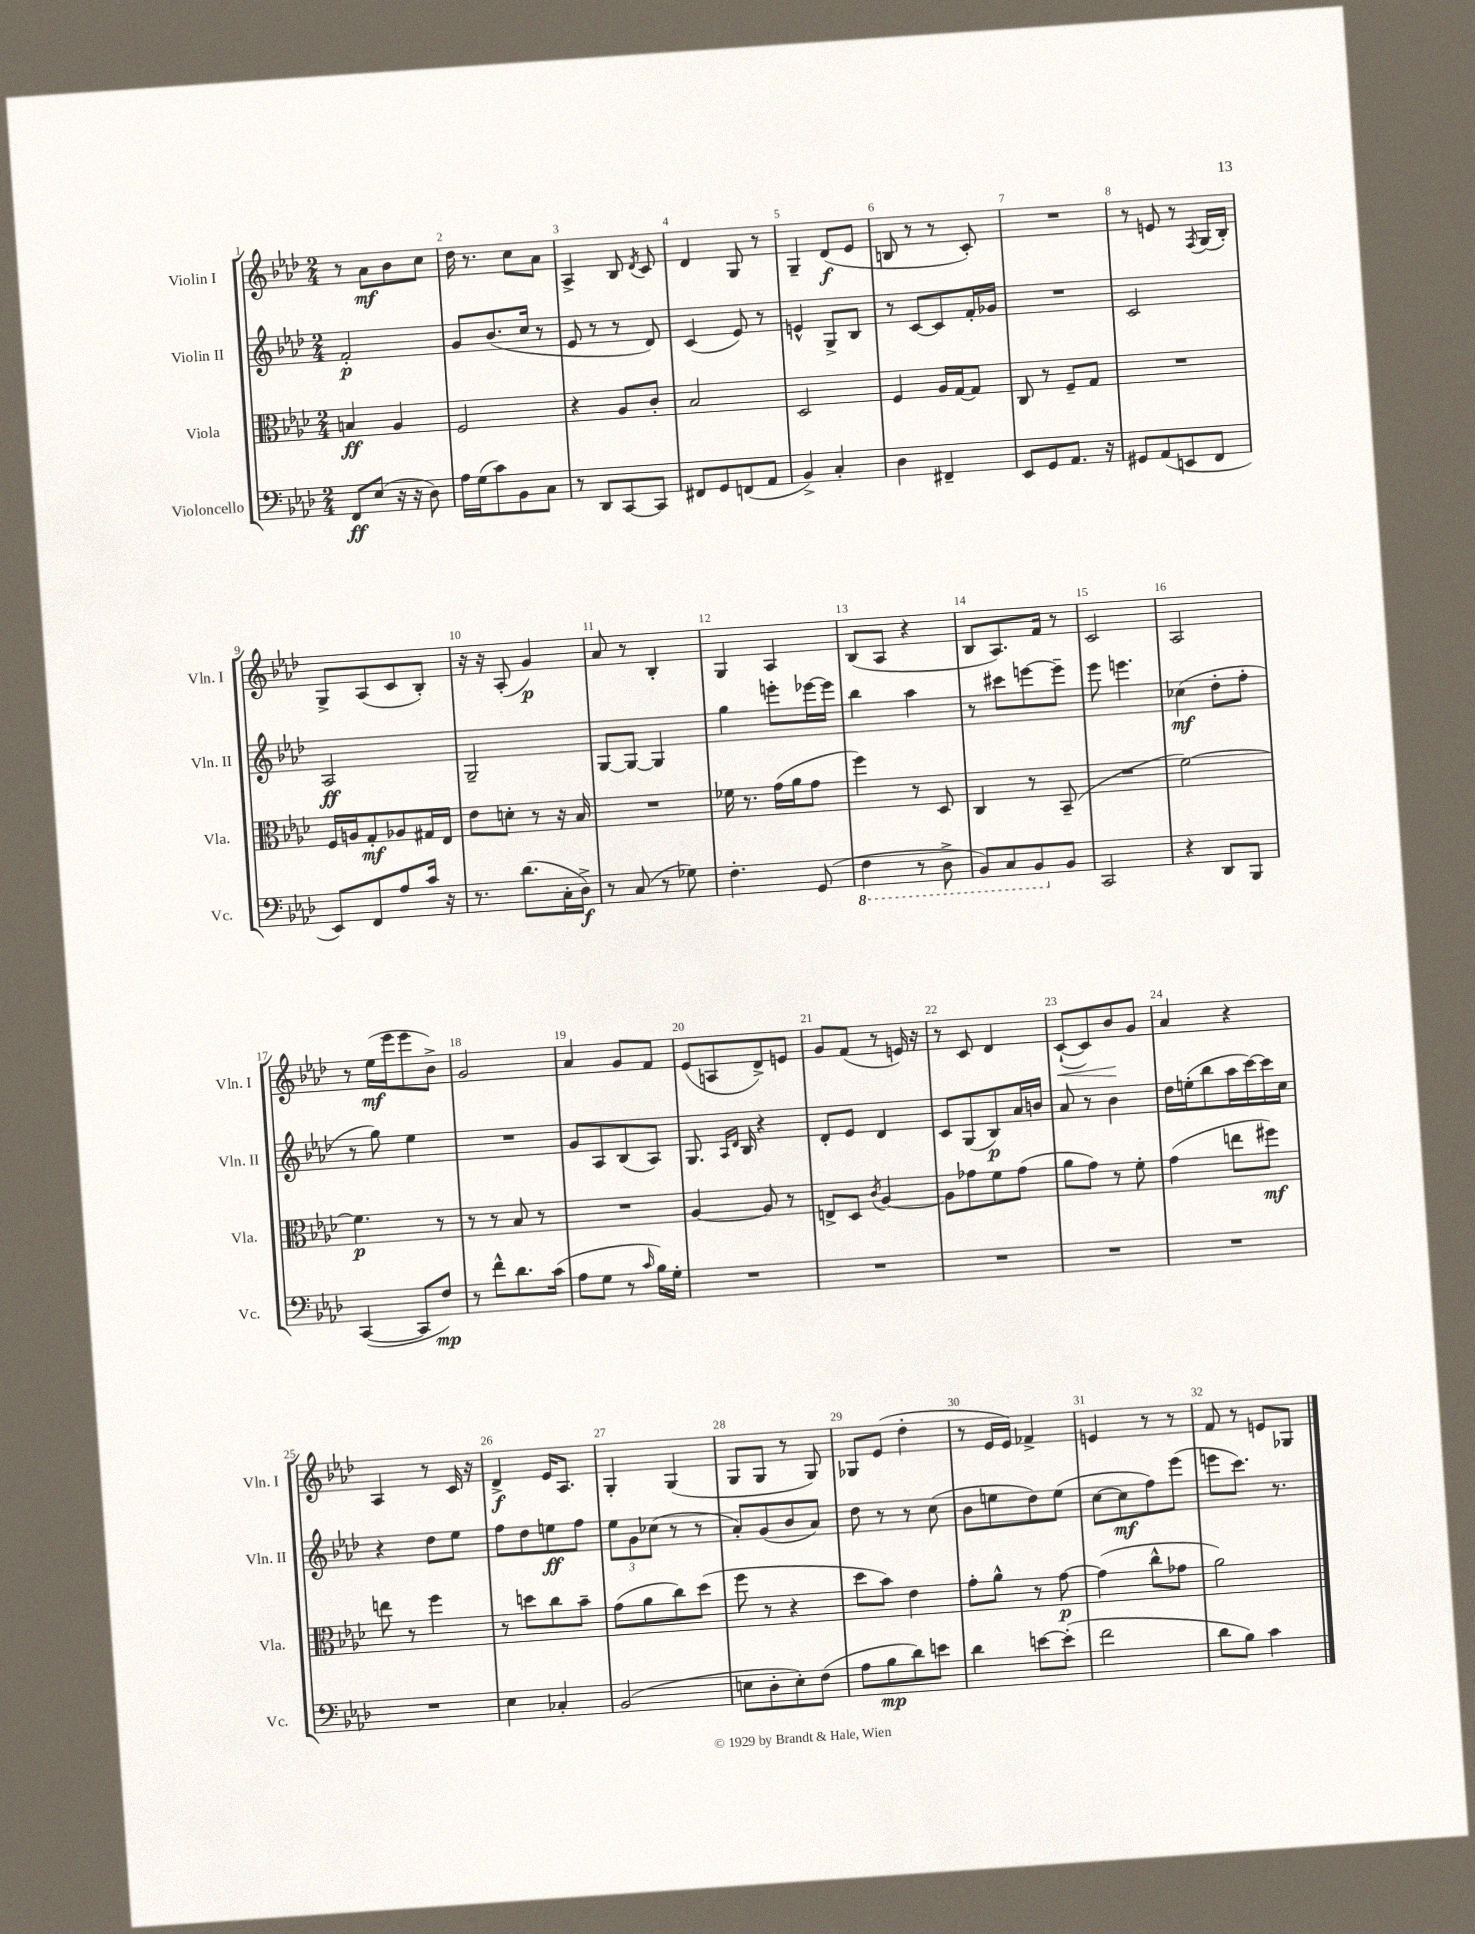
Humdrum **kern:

**kern	**dynam	**kern	**dynam	**kern	**dynam	**kern	**dynam
*part4	*part4	*part3	*part3	*part2	*part2	*part1	*part1
*staff4	*staff4	*staff3	*staff3	*staff2	*staff2	*staff1	*staff1
*I"Violoncello	*	*I"Viola	*	*I"Violin II	*	*I"Violin I	*
*I'Vc.	*	*I'Vla.	*	*I'Vln. II	*	*I'Vln. I	*
*clefF4	*	*clefC3	*	*clefG2	*	*clefG2	*
*k[b-e-a-d-]	*	*k[b-e-a-d-]	*	*k[b-e-a-d-]	*	*k[b-e-a-d-]	*
*M2/4	*	*M2/4	*	*M2/4	*	*M2/4	*
=1	=1	=1	=1	=1	=1	=1	=1
8FF/L	ff	4Bn/	ff	2f'/	p	8r	.
(8E-/J	.	.	.	.	.	8a-\L	mf
16r	.	4A-/	.	.	.	8b-\	.
16r	.	.	.	.	.	.	.
8D-\)	.	.	.	.	.	8cc\J	.
=2	=2	=2	=2	=2	=2	=2	=2
16A-\LL	.	2F/	.	8g/L	.	16dd-\	.
(16G\J	.	.	.	.	.	8.r	.
8c\)	.	.	.	(8.b-/	.	.	.
8BB-\	.	.	.	.	.	8cc\L	.
.	.	.	.	16cc/Jk	.	.	.
8C\J	.	.	.	8r	.	8a-\J	.
=3	=3	=3	=3	=3	=3	=3	=3
8r	.	4r	.	8e-/	.	4A-^/	.
8DD-/L	.	.	.	8r	.	.	.
[8CC/	.	8A-/L	.	8r	.	8B-/	.
.	.	.	.	.	.	8qd-/	.
8CC/J]	.	8c'/J	.	8d-/)	.	8c/	.
=4	=4	=4	=4	=4	=4	=4	=4
8FF#X/L	.	2B-/	.	(4c/	.	4d-/	.
8GG/	.	.	.	.	.	.	.
(8FFn/	.	.	.	8e-/)	.	8G/	.
8AA-/J	.	.	.	8r	.	8r	.
=5	=5	=5	=5	=5	=5	=5	=5
4BB-^/)	.	2D-/	.	4en^^/	.	4G~/	.
4C'/	.	.	.	8G^/L	.	(8d-/L	f
.	.	.	.	8B-/J	.	8e-/J	.
=6	=6	=6	=6	=6	=6	=6	=6
4D-\	.	4F/	.	8r	.	8Bn/	.
.	.	.	.	[8c/L	.	8r	.
4FF#X~/	.	16A-/LL	.	8c/]	.	8r	.
.	.	[16G/J	.	.	.	.	.
.	.	8G/J]	.	16f'/L	.	8c'/)	.
.	.	.	.	16g-X/JJ	.	.	.
=7	=7	=7	=7	=7	=7	=7	=7
8EE-/L	.	8C/	.	2r	.	2r	.
8GG/	.	8r	.	.	.	.	.
8.AA-/J	.	8F~/L	.	.	.	.	.
.	.	8G/J	.	.	.	.	.
16r	.	.	.	.	.	.	.
=8	=8	=8	=8	=8	=8	=8	=8
8GG#X/L	.	2r	.	2c/	.	8r	.
(8AA-/	.	.	.	.	.	8en/	.
8EEn/	.	.	.	.	.	8r	.
.	.	.	.	.	.	8qF/	.
8FF/J	.	.	.	.	.	(16G/LL	.
.	.	.	.	.	.	16B-'/JJ)	.
!!LO:LB:g=z
=9	=9	=9	=9	=9	=9	=9	=9
8EE-/L)	.	16F/LL	.	2A-/	ff	8G^/L	.
.	.	16An/J	.	.	.	.	.
8FF/	.	8G'/	mf	.	.	(8A-/	.
8A-/	.	8A-X/	.	.	.	8c/	.
16c/Jk	.	16G#X/L	.	.	.	8B-'/J)	.
16r	.	16E-/JJ	.	.	.	.	.
=10	=10	=10	=10	=10	=10	=10	=10
8.r	.	8e-\L	.	2G~/	.	16r	.
.	.	.	.	.	.	16r	.
.	.	8dn'\J	.	.	.	(8A-'/	.
(8.d-\L	.	.	.	.	.	.	.
.	.	8r	.	.	.	4g/)	p
16C'\L	.	16r	.	.	.	.	.
16D-^\JJ)	f	16B-/	.	.	.	.	.
=11	=11	=11	=11	=11	=11	=11	=11
8r	.	2r	.	[8G/L	.	8a-/	.
(8C/	.	.	.	8G/J_	.	8r	.
8r	.	.	.	4G/]	.	4B-'/	.
8G-X\)	.	.	.	.	.	.	.
=12	=12	=12	=12	=12	=12	=12	=12
4.F'\	.	16f-X\	.	4gg\	.	4G/	.
.	.	8.r	.	.	.	.	.
.	.	(16g\LL	.	8eeen'\L	.	4A-/	.
.	.	16a-\J	.	.	.	.	.
(8GG/	.	8g\J	.	[16eee-X\L	.	.	.
.	.	.	.	16eee-\JJ]	.	.	.
=13	=13	=13	=13	=13	=13	=13	=13
*8ba	*	*	*	*	*	*	*
4FF\	.	4ff\)	.	4bb-\	.	(8B-/L	.
.	.	.	.	.	.	8A-/J	.
8r	.	8r	.	4aa-\	.	4r	.
8DD-^\	.	8D-/	.	.	.	.	.
=14	=14	=14	=14	=14	=14	=14	=14
8BBB-/L)	.	4C/	.	8r	.	8B-/L	.
8CC/	.	.	.	8ccc#X\L	.	8.A-/)	.
8BBB-/	.	8r	.	[8eeen\	.	.	.
.	.	.	.	.	.	16f/Jk	.
*X8ba	*	*	*	*	*	*	*
8BB-/J	.	(8BB-~/	.	8eee~\J]	.	8r	.
=15	=15	=15	=15	=15	=15	=15	=15
2CC/	.	2r	.	8eee-\	.	2c/	.
.	.	.	.	4.eeen\	.	.	.
=16	=16	=16	=16	=16	=16	=16	=16
4r	.	[2f\)	.	(4cc-X\	mf	2A-/	.
8DD-/L	.	.	.	8dd-'\L	.	.	.
8BBB-/J	.	.	.	8ff'\J	.	.	.
!!LO:LB:g=z
=17	=17	=17	=17	=17	=17	=17	=17
([4CC/	.	4.f\]	p	8r	.	8r	.
.	.	.	.	8gg\)	.	(16ee-\LL	mf
.	.	.	.	.	.	16eee-\J	.
8CC/L]	.	.	.	4ee-\	.	8eee-\	.
8F/J)	mp	8r	.	.	.	8b-^\J)	.
=18	=18	=18	=18	=18	=18	=18	=18
8r	.	8r	.	2r	.	2g/	.
8f^^\L	.	8r	.	.	.	.	.
8.d-\	.	8B-/	.	.	.	.	.
.	.	8r	.	.	.	.	.
(16c\Jk	.	.	.	.	.	.	.
=19	=19	=19	=19	=19	=19	=19	=19
8A-\L	.	2r	.	8g/L	.	4a-/	.
8G\J	.	.	.	8A-/	.	.	.
8r	.	.	.	(8B-/	.	8g/L	.
16qqc/	.	.	.	.	.	.	.
16B-\LL)	.	.	.	8A-/J)	.	8f/J	.
16G'\JJ	.	.	.	.	.	.	.
=20	=20	=20	=20	=20	=20	=20	=20
2r	.	[4A-/	.	8.G/	.	(8e-/L	.
.	.	.	.	.	.	8An/	.
.	.	.	.	16qqA-/LL	.	.	.
.	.	.	.	16qqd-/JJ	.	.	.
.	.	.	.	16B-/	.	.	.
.	.	8A-/]	.	4r	.	8d-^/)	.
.	.	8r	.	.	.	8en/J	.
=21	=21	=21	=21	=21	=21	=21	=21
2r	.	8En^/L	.	8d-'/L	.	8g/L	.
.	.	8D-/J	.	8e-/J	.	(8f/J	.
.	.	8qc/	.	.	.	.	.
.	.	[4A-/	.	4d-/	.	8r	.
.	.	.	.	.	.	16en/)	.
.	.	.	.	.	.	16r	.
=22	=22	=22	=22	=22	=22	=22	=22
2r	.	8A-\L]	.	8c/L	.	8r	.
.	.	8g-X\	.	(8G/	.	8c/	.
.	.	8f\	.	8B-/)	p	4d-/	.
.	.	(8g-\J	.	16a-/L	.	.	.
.	.	.	.	16bn/JJ	.	.	.
=23	=23	=23	=23	=23	=23	=23	=23
!	!	!	!	!	!	!	!LO:HP:b
2r	.	8a-\L	.	8a-/	.	([8c`/L	<
.	.	8g\J)	.	8r	.	8c/])	.
.	.	8r	.	4b-\	.	8b-/	.
.	.	8f'\	.	.	.	8g/J	[
=24	=24	=24	=24	=24	=24	=24	=24
2r	.	(4g\	.	16dd-\LL	.	4a-/	.
.	.	.	.	(16een'\J	.	.	.
.	.	.	.	8bb-\	.	.	.
.	.	8een\L	.	16aa-\L	.	4r	.
.	.	.	.	[16ccc\)	.	.	.
.	.	8ff#X\J)	mf	16ccc\]	.	.	.
.	.	.	.	16cc\JJ	.	.	.
!!LO:LB:g=z
=25	=25	=25	=25	=25	=25	=25	=25
2r	.	8een\	.	4r	.	4A-/	.
.	.	8r	.	.	.	.	.
.	.	4ff\	.	8dd-\L	.	8r	.
.	.	.	.	8ee-\J	.	16c/	.
.	.	.	.	.	.	16r	.
=26	=26	=26	=26	=26	=26	=26	=26
4E-\	.	8r	.	8ff\L	.	4d-^/	f
.	.	8ddn\L	.	8dd-\	.	.	.
4C-X'/	.	8cc\	.	8een\	ff	16e-/KL	.
.	.	.	.	.	.	8.A-/J	.
.	.	8b-~\J	.	8ff\J	.	.	.
=27	=27	=27	=27	=27	=27	=27	=27
(2BB-/	.	(8g\L	.	12ee-\L	.	4G'/	.
.	.	.	.	12g\	.	.	.
.	.	8a-\	.	.	.	.	.
.	.	.	.	(12cc-X\J	.	.	.
.	.	8cc\)	.	8r	.	(4G/	.
.	.	(8dd-\J	.	8r	.	.	.
=28	=28	=28	=28	=28	=28	=28	=28
8En\L	.	8ff\	.	8a-'/L)	.	8G/L	.
8D-'\	.	8r	.	(8g/	.	8G/J	.
8E'\)	.	4r	.	8b-/	.	8r	.
(8F\J	.	.	.	8a-/J)	.	8G/)	.
=29	=29	=29	=29	=29	=29	=29	=29
8A-\L	.	8dd-\L	.	8dd-\	.	8G-X/L	.
8B-\	mp	8b-\J)	.	8r	.	(8e-/J	.
8d-\)	.	4e-\	.	8r	.	4dd-'\	.
8en\J	.	.	.	(8cc\	.	.	.
=30	=30	=30	=30	=30	=30	=30	=30
4d-\	.	8g'\L	.	8b-\L	.	8r	.
.	.	8a-^^\J	.	8een\	.	16e-/LL	.
.	.	.	.	.	.	16e-/JJ)	.
[8en\L	.	8r	.	8dd-\)	.	4f-X^/	.
(8e'\J]	.	[8g\	p	(8ee\J	.	.	.
=31	=31	=31	=31	=31	=31	=31	=31
2f\	.	(4g\]	.	[8cc\L	.	4en/	.
.	.	.	.	8cc\]	mf	.	.
.	.	8cc^^\L	.	8ff\)	.	8r	.
.	.	8g-X\J	.	(8eee-\J	.	8r	.
=32	=32	=32	=32	=32	=32	=32	=32
8d-\L	.	2a-\)	.	8eeen\L	.	8f/	.
8B-\J)	.	.	.	8.ccc\J)	.	8r	.
4c\	.	.	.	.	.	8en/L	.
.	.	.	.	8.r	.	.	.
.	.	.	.	.	.	8G-X/J	.
==	==	==	==	==	==	==	==
*-	*-	*-	*-	*-	*-	*-	*-
